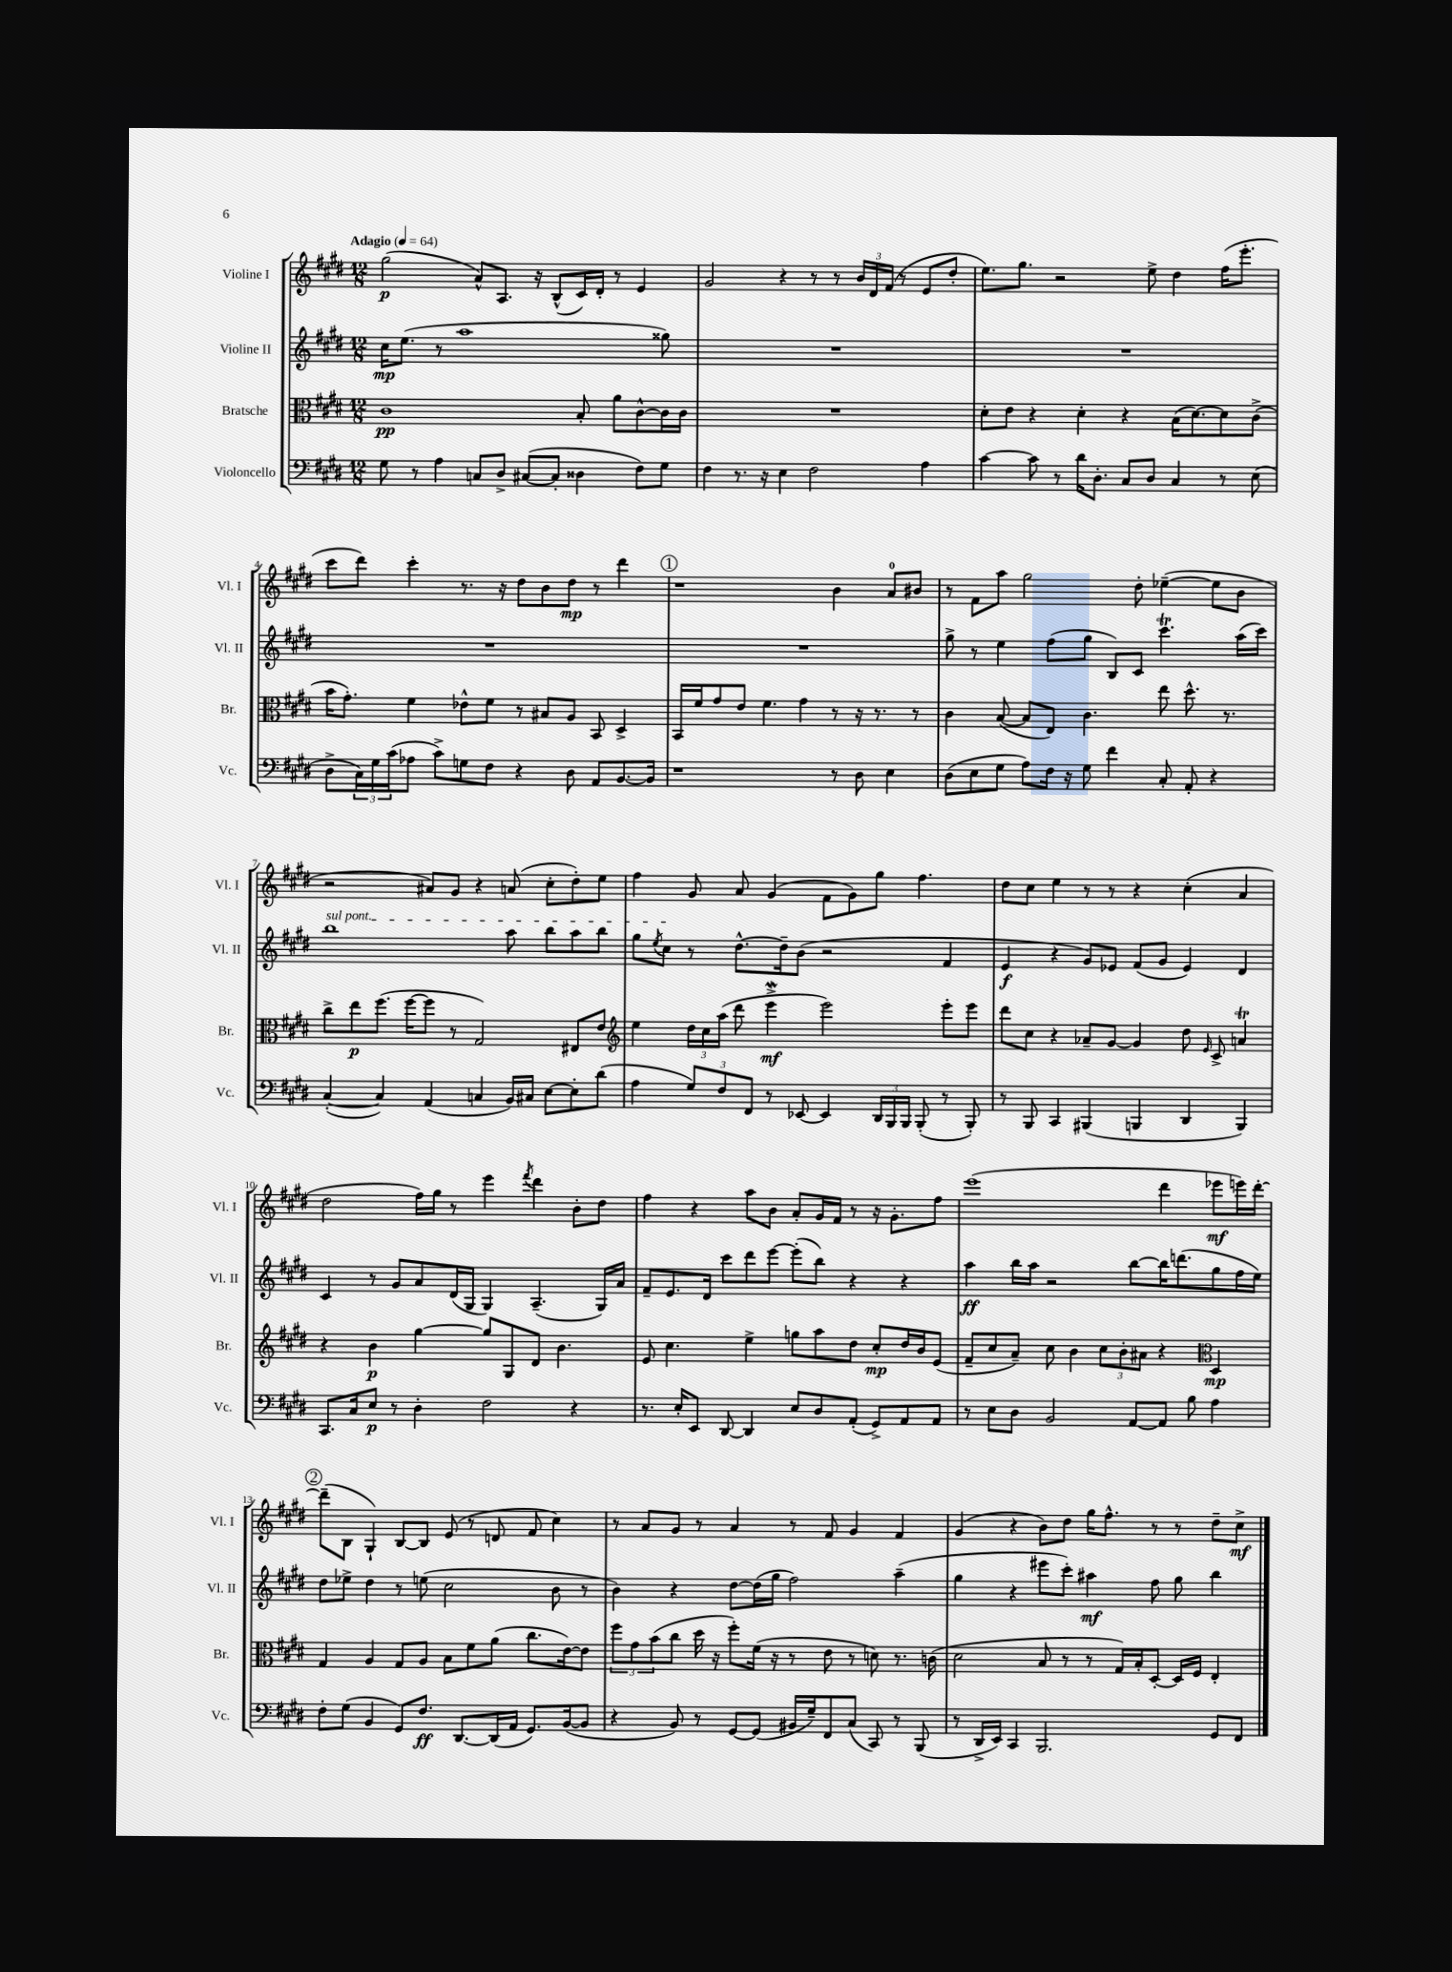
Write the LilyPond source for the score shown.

<<
\new StaffGroup <<
\new Staff = "s0" \with { instrumentName = "Violine I" shortInstrumentName = "Vl. I" } {
    \clef treble \key e \major \numericTimeSignature \time 12/8 \tempo "Adagio" 4 = 64
    gis''2\p( a'8-^) a8. r16 b8-^( cis'16) dis'16-. r8 e'4 |
    gis'2 r4 r8 r8 \tuplet 3/2 { b'16 dis'16 fis'16( } r8 e'8 dis''8-. |
    e''8.) gis''8. r2 e''8-> dis''4 fis''16( e'''8.-. |
    cis'''8 dis'''8) cis'''4-. r8. r16 dis''8 b'8 dis''8\mp r8 dis'''4 |
    \mark \markup { \circle "1" } r1 b'4 a'8-0 bis'8 |
    r8 fis'8 a''8 gis''2 dis''8-. ees''4~--( ees''8 b'8 |
    r2 ais'8) gis'8 r4 a'8( cis''8-. dis''8-.) e''8 |
    fis''4 gis'8 a'8 gis'4( fis'8 gis'8) gis''8 fis''4. |
    dis''8 cis''8 e''4 r8 r8 r4 cis''4-.( a'4 |
    dis''2 fis''16) gis''16 r8 e'''4 \acciaccatura { fis'''8 } dis'''4 b'8-. dis''8 |
    fis''4 r4 a''8 b'8 a'8-. gis'16 fis'16 r8 r16 gis'8.-. fis''8 |
    e'''1( dis'''4 ees'''8\mf e'''16) dis'''16~-. |
    \mark \markup { \circle "2" } dis'''8--( b8 gis4-!) b8~ b8 e'8( r8 d'8 fis'8 cis''4) |
    r8 a'8 gis'8 r8 a'4 r8 fis'8 gis'4 fis'4 |
    gis'4( r4 b'8) dis''8 gis''16 fis''8.-^ r8 r8 dis''8-- cis''8->\mf \bar "|." |
}
\new Staff = "s1" \with { instrumentName = "Violine II" shortInstrumentName = "Vl. II" } {
    \clef treble \key e \major \numericTimeSignature \time 12/8
    cis''16\mp e''8.( r8 a''1 gisis''8) |
    R1. |
    R1. |
    R1. |
    \mark \markup { \circle "1" } R1. |
    gis''8-> r8 e''4 fis''8( gis''8 b8) cis'8 cis'''4.\trill a''16( cis'''16) |
    \once \override TextSpanner.bound-details.left.text = \markup { \italic "sul pont." } b''1\startTextSpan a''8 b''8 a''8 b''8 |
    gis''8 \acciaccatura { e''8 } cis''8\stopTextSpan r8 dis''8.~-^ dis''16-- b'8( r2 fis'4 |
    e'4\f r4 gis'8) ees'8 fis'8( gis'8 ees'4) dis'4 |
    cis'4 r8 gis'8 a'8 dis'16( gis16 gis4) a4.--( gis16) a'16 |
    fis'8-- e'8. dis'16 cis'''8 dis'''8 e'''8~ e'''8-.( b''8) r4 r4 |
    a''4\ff b''16 a''16 r2 b''8~ b''16 d'''8.( gis''8 fis''16 e''16) |
    \mark \markup { \circle "2" } dis''8 ees''8-> dis''4 r8 e''8( cis''2 b'8 r8 |
    b'4) r4 dis''8~ dis''16( gis''16 fis''2) a''4--( |
    gis''4 r4 eis'''8 cis'''8-.) ais''4\mf fis''8 gis''8 b''4 \bar "|." |
}
\new Staff = "s2" \with { instrumentName = "Bratsche" shortInstrumentName = "Br." } {
    \clef alto \key e \major \numericTimeSignature \time 12/8
    cis'1\pp b8-. a'8 cis'8~-^ cis'16 cis'16 |
    R1. |
    dis'8-. e'8 r4 dis'4-. r4 b16( dis'8.~) dis'8 cis'8->( |
    b'16 gis'8.-.) fis'4 ees'8-^ fis'8 r8 bis8 a8 b,8 dis4-> |
    \mark \markup { \circle "1" } b,16 fis'16 gis'8 e'8 fis'4. gis'4 r8 r16 r8. r8 |
    cis'4 b8~( b8 e8) cis'4. e''8 dis''8.-^ r8. |
    cis''8-> e''8\p fis''8.( fis''16~ fis''8 r8 gis2) eis8 e'8 |
    \clef treble e''4 \tuplet 3/2 { dis''16 cis''16 a''16( } dis'''8 e'''4->\mordent\mf e'''2) e'''8-. e'''8 |
    dis'''8 cis''8 r4 aes'8-- gis'8~ gis'4 dis''8 \grace { e'16 } cis'8-> a'4\trill |
    r4 b'4\p gis''4~ gis''8 gis8 dis'8 b'4. |
    e'8 cis''4. e''4-> g''8 a''8 dis''8 cis''8-.\mp dis''16 b'16 e'8( |
    fis'8-- cis''8 a'8--) cis''8 b'4 \tuplet 3/2 { cis''8 b'8-. ais'8 } r4 \clef alto dis4\mp |
    \mark \markup { \circle "2" } gis4 a4 gis8 a8 b8 fis'8 a'8( cis''8. e'16~) e'8 |
    \tuplet 3/2 { fis''8 gis'8 b'8( } cis''8 dis''16 r16 fis''8-.) fis'16( r16 r8 e'8 r8 d'8) r8. c'16( |
    dis'2 b8 r8 r8 gis16) b16-. dis8~-. dis16 fis16 e4-. \bar "|." |
}
\new Staff = "s3" \with { instrumentName = "Violoncello" shortInstrumentName = "Vc." } {
    \clef bass \key e \major \numericTimeSignature \time 12/8
    gis8 r8 a4 c8 dis8-> cis8~( cis8-. disis4 fis8) gis8 |
    fis4 r8. r16 e4 fis2 a4 |
    cis'4~ cis'8 r8 dis'16 dis8.-. cis8 dis8 cis4 r8 e8( |
    dis8-> \tuplet 3/2 { cis16) gis16 cis'16( } aes8 cis'8->) g8 fis8 r4 dis8 a,8 b,8.~ b,16 |
    \mark \markup { \circle "1" } r1 r8 dis8 e4 |
    dis8( e8 gis8 a8) fis16 r16 gis8 fis'4 cis8-. a,8-. r4 |
    cis4~-.( cis4) a,4( c4 b,16) cis16 e8~ e8-. dis'8( |
    a4 \tuplet 3/2 { gis8) fis8 fis,8 } r8 ees,8~ ees,4 \tuplet 3/2 { dis,16 b,,16 b,,16 } b,,8-.( r8 b,,8-.) |
    r8 b,,8 cis,4 bis,,4( b,,4 dis,4 b,,4) |
    cis,8. cis16 e8\p r8 dis4-. fis2 r4 |
    r8. e16-. e,8 dis,8~ dis,4 e8 dis8 a,8-.( gis,8->) a,8 a,8 |
    r8 e8 dis8 b,2 a,8~ a,8 b8 a4 |
    \mark \markup { \circle "2" } fis8-. gis8( b,4 gis,8) fis8.\ff dis,8.~ dis,16( a,16 gis,8.) b,16~( b,8 |
    r4 b,8) r8 gis,8~ gis,8( bis,16 gis16--) fis,8 cis8( cis,8) r8 b,,8( |
    r8 dis,16-> e,16) cis,4 b,,2. gis,8 fis,8 \bar "|." |
}
>>
>>
